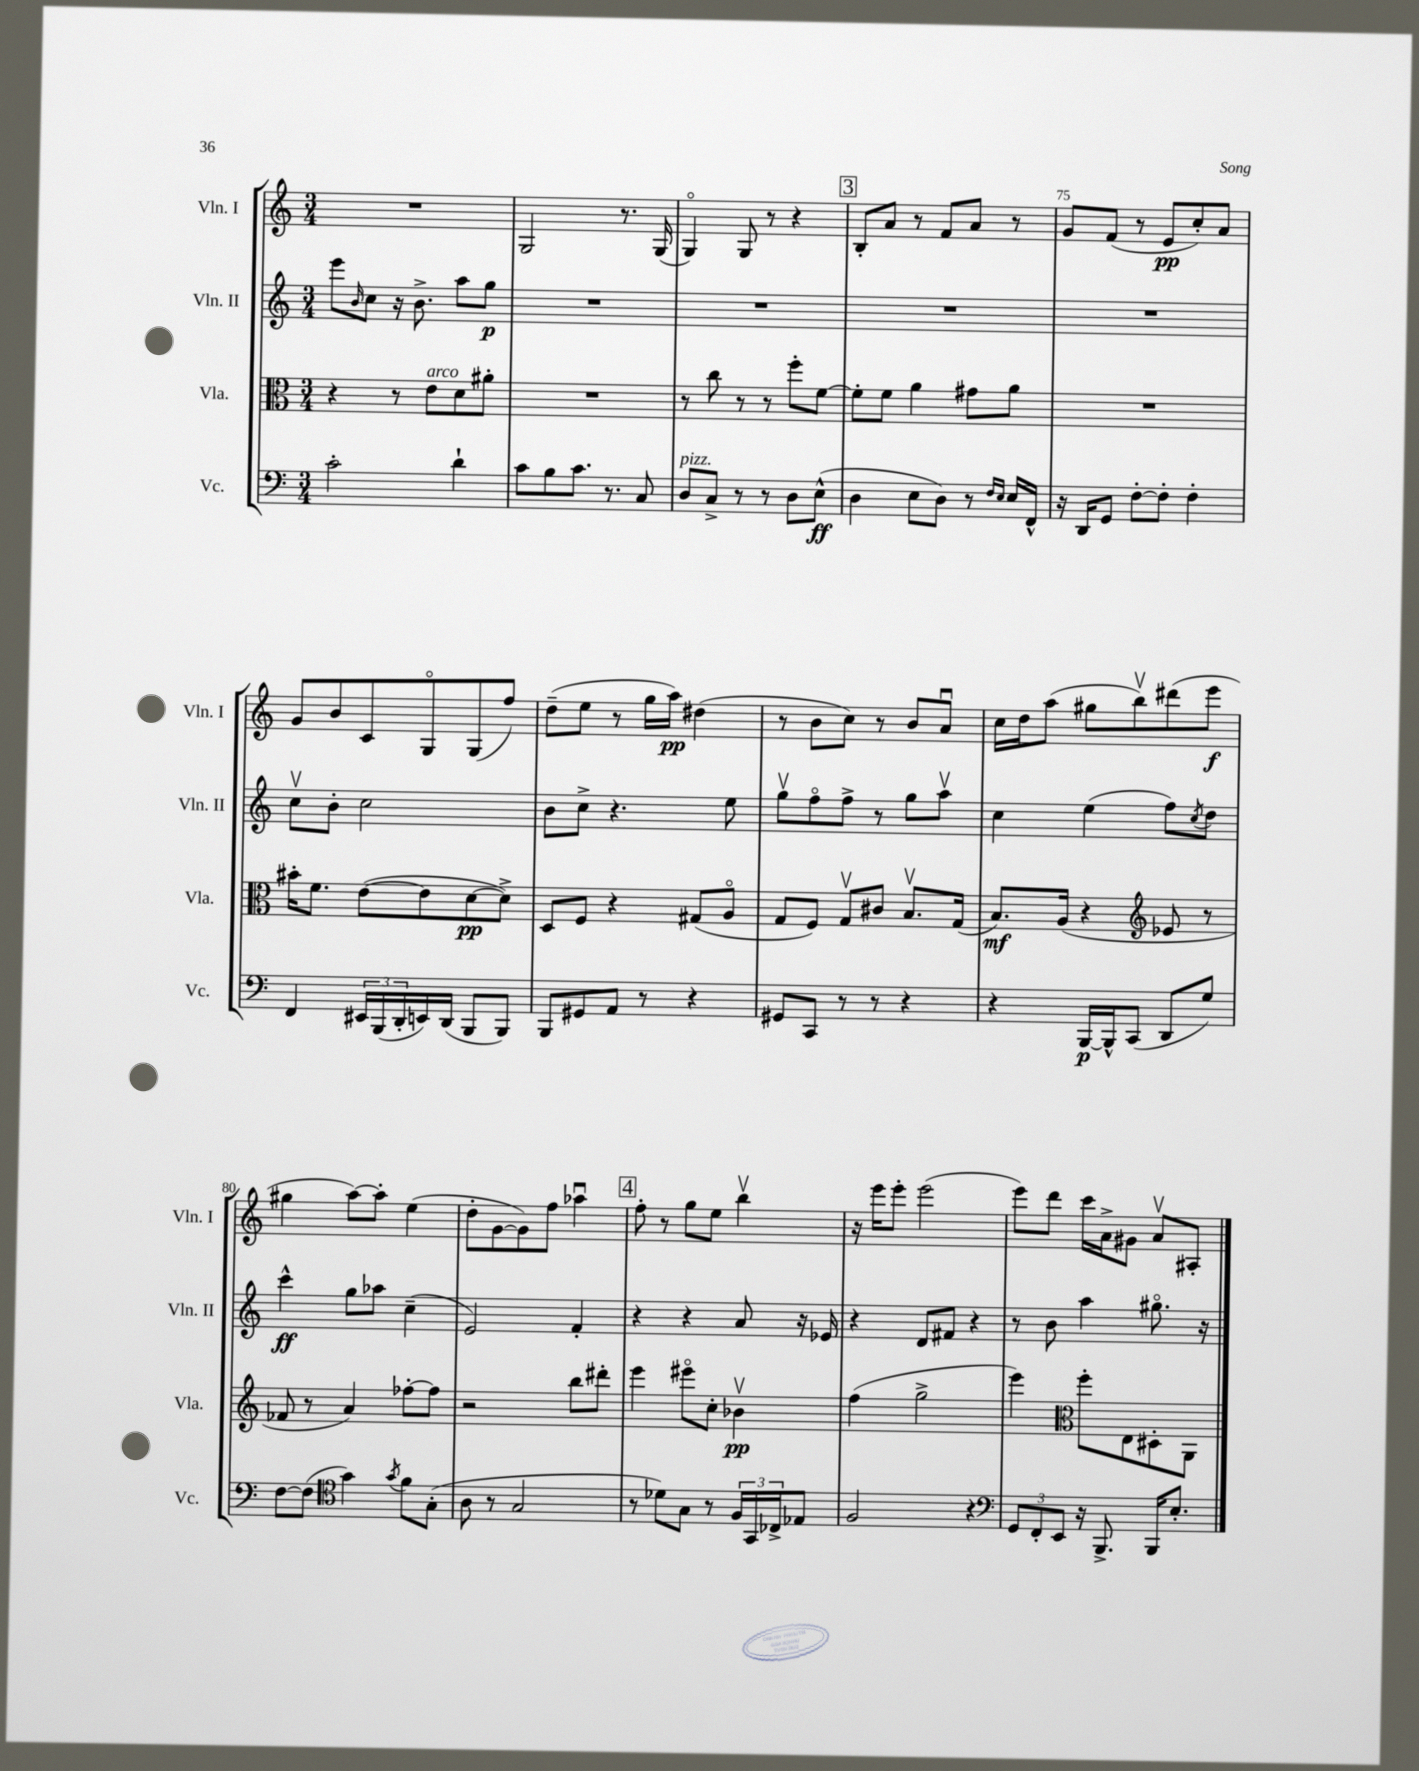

**kern	**kern	**kern	**kern
*staff4	*staff3	*staff2	*staff1
*clefF4	*clefC3	*clefG2	*clefG2
*k[]	*k[]	*k[]	*k[]
*M3/4	*M3/4	*M3/4	*M3/4
2c'	4r	8eee	2.r
.	.	16qqb	.
.	.	8cc	.
.	8r	16r	.
.	.	8.b^	.
.	8e	.	.
4d`	8d	8aa	.
.	8a#'	8gg	.
=	=	=	=
8c	2.r	2.r	2G
8B	.	.	.
8.c	.	.	.
8.r	.	.	.
.	.	.	8.r
8C	.	.	.
.	.	.	(16G
=	=	=	=
8D	8r	2.r	4Go)
8C^	8cc	.	.
8r	8r	.	8G
8r	8r	.	8r
8D	8ff'	.	4r
(8E^^	[8f	.	.
=	=	=	=
4D	8f']	2.r	8B'
.	8f	.	8a
8E	4a	.	8r
8D)	.	.	8f
8r	8g#	.	8a
16qqF	.	.	.
16qqE	.	.	.
16E	8a	.	8r
16FF^^	.	.	.
=	=	=	=
16r	2.r	2.r	8g
16DD	.	.	.
8GG	.	.	(8f
[8F'	.	.	8r
8F']	.	.	8e
4F'	.	.	8cc')
.	.	.	8a
=	=	=	=
4FF	16b#'	8ccv	8g
.	8.f	.	.
.	.	8b'	8b
24EE#	([8e	2cc	8c
(24BBB	.	.	.
24DD'	.	.	.
16EE)	8e]	.	8Go
(16DD	.	.	.
8BBB	[8d	.	(8G
8BBB)	8d^])	.	8ff)
=	=	=	=
8BBB	8D	8b	(8dd~
8GG#	8F	8cc^	8ee
8AA	4r	4.r	8r
8r	.	.	16gg
.	.	.	16aa)
4r	(8G#	.	(4dd#
.	8Ao	8ee	.
=	=	=	=
8GG#	8G	8ggv	8r
8CC	8F)	8ffo	8b
8r	8Gv	8ff^	8cc)
8r	8c#	8r	8r
4r	8.Bv	8gg	8b
.	.	8aav	8au
.	(16G	.	.
=	=	=	=
4r	8.B)	4cc	16cc
.	.	.	16dd
.	.	.	(8aa
.	(16A	.	.
[16BBB	4r	(4ee	8gg#
16BBB^^]	.	.	.
(8CC	.	.	8bbv)
*	*clefG2	*	*
8DD	8e-	8ff)	(8ddd#
.	.	8qcc	.
8G)	8r	8dd	8eee
=	=	=	=
[8F	8f-	4ccc^^	4gg#
(8F]	8r	.	.
*clefC4	*	*	*
4g)	4a)	8gg	[8aa)
.	.	8aa-	8aa']
8qg	.	.	.
8f	[8ff-'	(4cc~	(4ee
(8G'	8ff-]	.	.
=	=	=	=
8A	2r	2e)	8dd'
8r	.	.	[8g
2G	.	.	8g])
.	.	.	8ff
.	8bb	4f'	4aa-u
.	8ddd#'	.	.
=	=	=	=
8r	4eee	4r	8ff'
8d-)	.	.	8r
8G	8eee#o	4r	8gg
8r	8cc'	.	8ee
24F	4b-v	8a	4bbv
24GG	.	.	.
24C-^	.	.	.
8E-	.	16r	.
.	.	16e-	.
=	=	=	=
2F	(4ff	4r	16r
.	.	.	16eee
.	.	.	8eee'
.	2gg^	8d	(2eee
.	.	8f#	.
4r	.	4r	.
=	=	=	=
*clefF4	*	*	*
12GG	4eee)	8r	8eee)
12FF'	.	.	.
.	.	8b	8ddd
12EE	.	.	.
*	*clefC3	*	*
16r	8ff'	4aa	16ccc
8.BBB^	.	.	16a^
.	8E	.	8g#
16BBB	8D#'	8.gg#o	8av
8.E'	.	.	.
.	8AA	.	8A#'
.	.	16r	.
==	==	==	==
*-	*-	*-	*-
